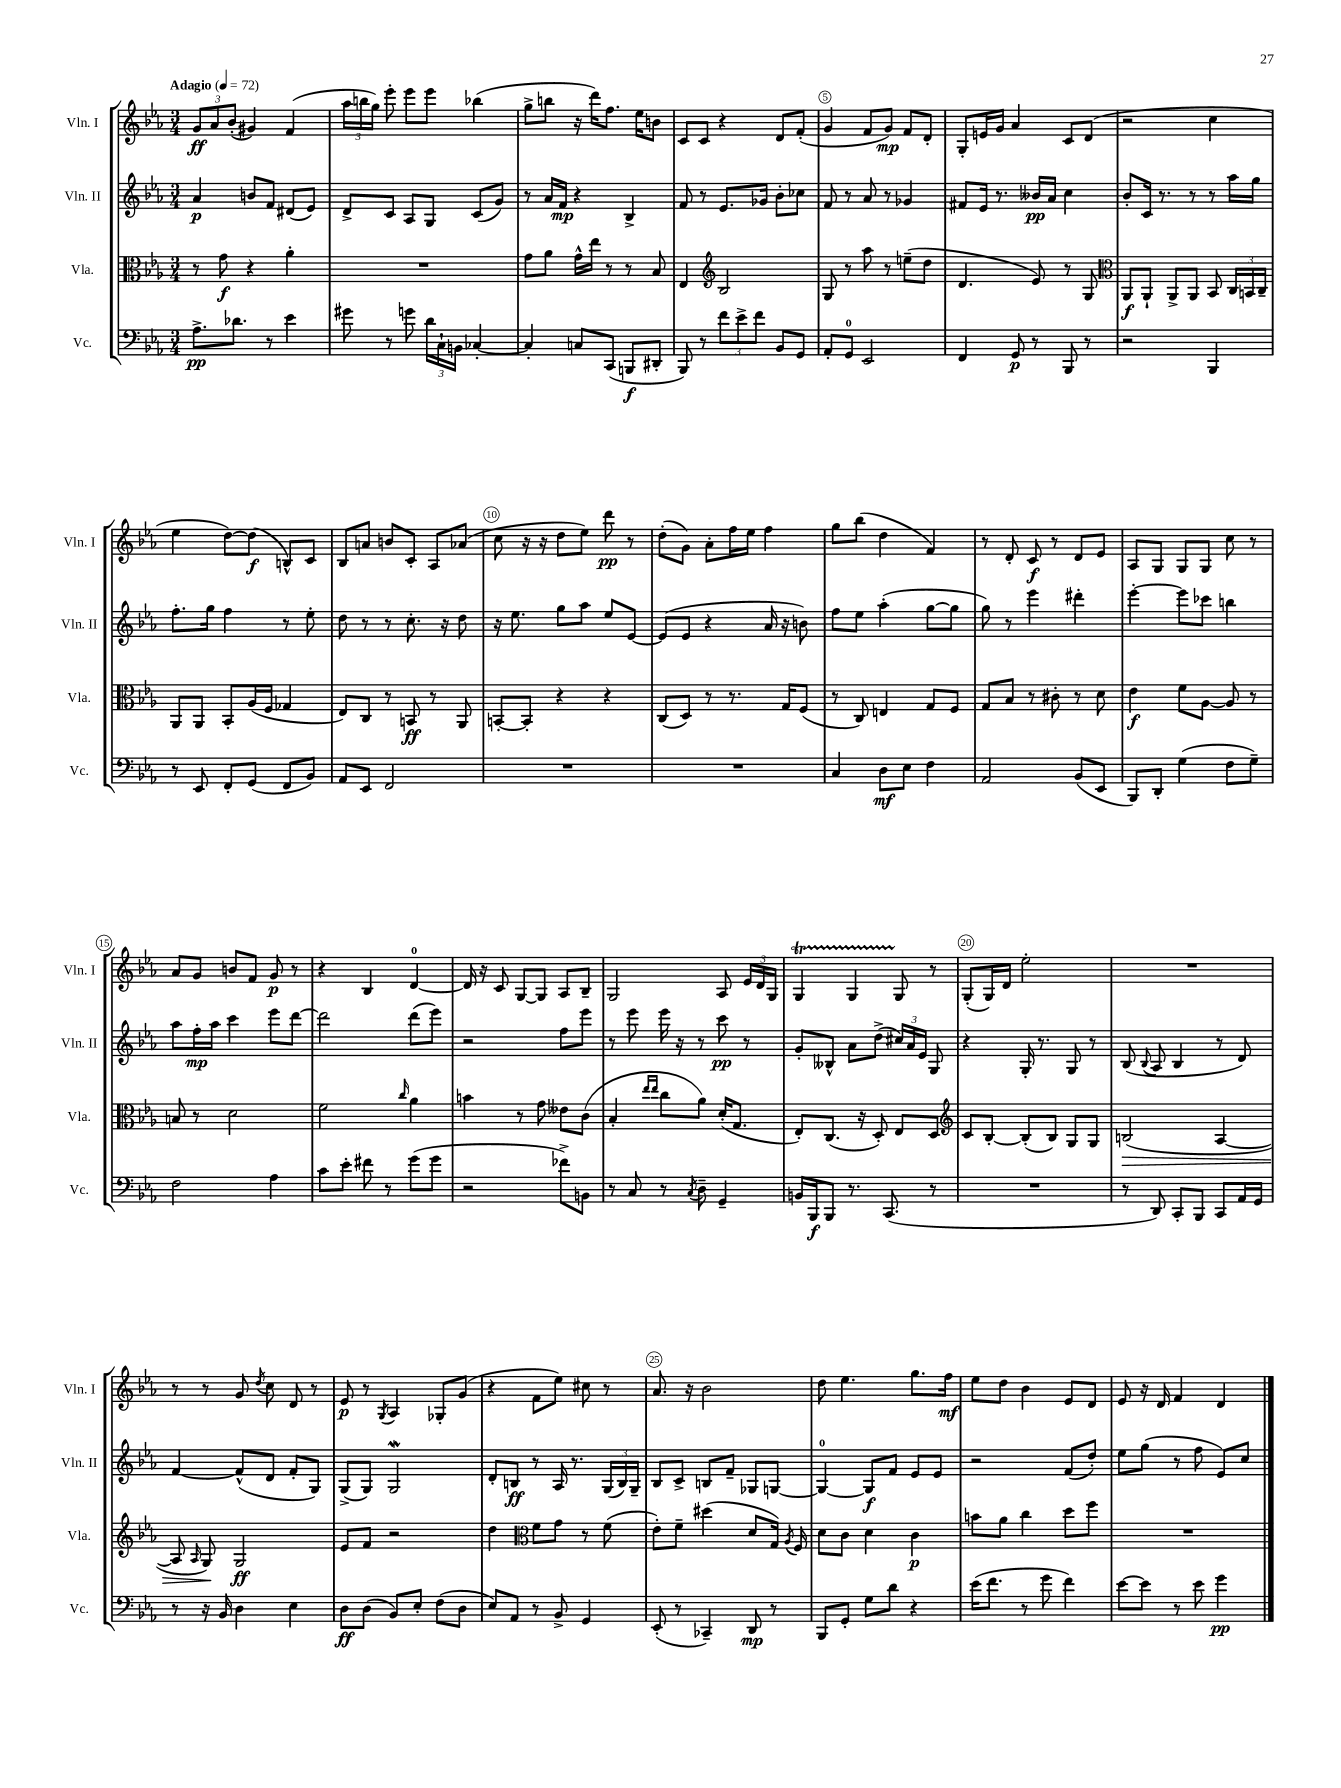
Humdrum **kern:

**kern	**kern	**kern	**kern
*staff4	*staff3	*staff2	*staff1
*clefF4	*clefC3	*clefG2	*clefG2
*k[b-e-a-]	*k[b-e-a-]	*k[b-e-a-]	*k[b-e-a-]
*M3/4	*M3/4	*M3/4	*M3/4
*MM72	*MM72	*MM72	*MM72
8.A-^\L	8r	4a-/	12g/L
.	.	.	12a-/
.	8g\	.	.
.	.	.	(12b-'/J
8.d-\J	.	.	.
.	4r	8b/L	4g#/)
8r	.	8f/J	.
4e-\	4a-'\	(8d#/L	(4f/
.	.	8e-/J)	.
=	=	=	=
8g#\	2.r	8d^/L	24aa-\LL
.	.	.	24bb\
.	.	.	24gg\JJ)
8r	.	8c/J	8eee-'\
8g\	.	8A-/L	8eee-\L
24d\LL	.	8G/J	8eee-\J
24C`\	.	.	.
24BB\JJ	.	.	.
[4C-'/	.	(8c/L	(4bb-\
.	.	8g/J)	.
=	=	=	=
4C-'/]	8g\L	8r	8gg^\L
.	8a-\J	16a-/LL	8bb\J
.	.	16f/JJ	.
8C/L	16g^^\LL	4r	16r
.	16ee-\JJ	.	16ddd\LK)
(8CC/J	8r	.	8.ff\J
8BBB/L	8r	4B-^/	.
.	.	.	16ee-\LK
8DD#'/J	8B-/	.	8b\J
=	=	=	=
8BBB-/)	4E-/	8f/	8c/L
8r	.	8r	8c/J
*	*clefG2	*	*
12f\L	2B-/	8.e-/L	4r
12e-^\	.	.	.
12f\J	.	.	.
.	.	16g-/Jk	.
8BB-/L	.	8b-'\L	8d/L
8GG/J	.	8cc-\J	(8f'/J
=	=	=	=
8AA-'/L	8G/	8f/	4g/
8GG/J	8r	8r	.
2EE-/	8aa-\	8a-/	8f/L
.	8r	8r	8g/J)
.	(8ee~\L	4g-/	8f/L
.	8dd\J	.	8d'/J
=	=	=	=
4FF/	4.d/	8f#/L	8G'/L
.	.	16e-/Jk	16e/L
.	.	8.r	16g/JJ
8GG/	.	.	4a-/
8r	8e-/)	16b--/LL	.
.	.	16a-/JJ	.
8BBB-/	8r	4cc\	8c/L
8r	8G/	.	(8d/J
=	=	=	=
*	*clefC3	*	*
2r	8AA-/L	8b-'/L	2r
.	8AA-`/J	16c/Jk	.
.	.	8.r	.
.	8AA-^/L	.	.
.	8AA-/J	8r	.
4BBB-/	8BB-/	8r	4cc\
.	24C/LL	16aa-\LL	.
.	24BB/	.	.
.	.	16gg\JJ	.
.	24C~/JJ	.	.
=	=	=	=
8r	8AA-/L	8.ff'\L	4ee-\
8EE-/	8AA-/J	.	.
.	.	16gg\Jk	.
8FF'/L	8BB-'/L	4ff\	[8dd\L)
(8GG/J	(16A-/L	.	(8dd\]J
.	16F/JJ	.	.
8FF/L	4G-/	8r	8B^^/L)
8BB-/J)	.	8ee-'\	8c/J
=	=	=	=
8AA-/L	8E-/L)	8dd\	8B-/L
8EE-/J	8C/J	8r	8a/J
2FF/	8r	8r	8b/L
.	8BB/	8.cc'\	8c'/J
.	8r	.	8A-/L
.	.	16r	.
.	8AA-/	8dd\	(8a-/J
=	=	=	=
2.r	[8BB'/L	16r	8cc\
.	.	8.ee-\	.
.	8BB'/]J	.	16r
.	.	.	16r
.	4r	8gg\L	8dd\L
.	.	8aa-\J	8ee-\J)
.	4r	8ee-/L	8ddd\
.	.	[8e-/J	8r
=	=	=	=
2.r	(8C/L	(8e-/]L	(8dd'\L
.	8D/J)	8e-/J	8g\J)
.	8r	4r	8a-'\L
.	8.r	.	16ff\L
.	.	.	16ee-\JJ
.	.	16a-/	4ff\
.	16G/LK	16r	.
.	(8F/J	8b\)	.
=	=	=	=
4C/	8r	8ff\L	8gg\L
.	8C/)	8ee-\J	(8bb-\J
8D\L	4E/	(4aa-'\	4dd\
8E-\J	.	.	.
4F\	8G/L	[8gg\L	4f/)
.	8F/J	8gg\]J	.
=	=	=	=
2AA-/	8G/L	8gg\)	8r
.	8B-/J	8r	8d'/
.	8r	4eee-\	8c/
.	8c#'\	.	8r
(8BB-/L	8r	4ddd#'\	8d/L
8EE-/J	8d\	.	8e-/J
=	=	=	=
8BBB-/L)	4e-\	[4eee-'\	8A-/L
8DD'/J	.	.	8G/J
(4G\	8f\L	8eee-\]L	8G/L
.	[8A-\J	8ccc-\J	8G/J
8F\L	8A-/]	4bb\	8cc\
8G~\J)	8r	.	8r
=	=	=	=
2F\	8B/	8aa-\L	8a-/L
.	8r	16ff'\L	8g/J
.	.	16aa-\JJ	.
.	2d\	4ccc\	8b/L
.	.	.	8f/J
4A-\	.	8eee-\L	8g/
.	.	[8ddd\J	8r
=	=	=	=
8c\L	2f\	2ddd\]	4r
8e-'\J	.	.	.
8f#\	.	.	4B-/
8r	.	.	.
.	16qqcc/	.	.
(8g\L	4a-\	(8ddd\L	[4d/
8g\J	.	8eee-\J)	.
=	=	=	=
2r	4b\	2r	16d/]
.	.	.	16r
.	.	.	8c/
.	8r	.	[8G/L
.	8g\	.	8G/]J
8f-^\L)	8e--\L	8ff\L	8A-/L
8BB\J	(8c\J	8eee-\J	8B-~/J
=	=	=	=
8r	4B-'/	8r	2G/
8C/	.	8eee-\	.
.	16qqee-/LL	.	.
.	16qqee-/JJ	.	.
8r	8cc\L	16eee-\	.
.	.	16r	.
8qC/	.	.	.
8D~\	8a-\J)	8r	.
4GG~/	(16d'/LK	8ccc\	8A-/
.	8.G/J	.	.
.	.	8r	24e-/LL
.	.	.	24d/
.	.	.	24G/JJ
=	=	=	=
16BB/LL	8E-'/L)	8g'/L	4G/
16BBB-/J	.	.	.
8BBB-/J	(8.C/J	8B--^^/J	.
8.r	.	8a-\L	4G/
.	16r	.	.
.	8D'/)	(8dd^\J	.
(8.CC/	.	.	.
.	8E-/L	24cc#/LL)	8G/
.	.	24a-/	.
.	.	24e-/JJ	.
8r	8D/J	8G/	8r
=	=	=	=
*	*clefG2	*	*
2.r	8c/L	4r	(8G'/L
.	[8B-'/J	.	16G/L)
.	.	.	16d/JJ
.	(8B-'/]L	16G'/	2ee-'\
.	.	8.r	.
.	8B-/J)	.	.
.	8G/L	8G/	.
.	8G/J	8r	.
=	=	=	=
8r	(2B/	(8B-/	2.r
.	.	8qqB-/	.
8DD/)	.	8A-/	.
8CC'/L	.	4B-/	.
8BBB-/J	.	.	.
8CC/L	[4A-/	8r	.
16AA-/L	.	8d/)	.
16GG/JJ	.	.	.
=	=	=	=
8r	8A-/]	[4f/	8r
.	16qqA-/	.	.
16r	8G/)	.	8r
16BB-/	.	.	.
4D\	2G/	(8f^^/]L	8g/
.	.	.	8qdd/
.	.	8d/J	8cc\
4E-\	.	8f'/L	8d/
.	.	8G/J)	8r
=	=	=	=
8D\L	8e-/L	(8G^/L	8e-/
(8D\J	8f/J	8G/J)	8r
.	.	.	8qG/
8BB-/L)	2r	2G/	4A-/
8E-'/J	.	.	.
(8F\L	.	.	8G-'/L
8D\J	.	.	(8g/J
=	=	=	=
8E-/L)	4dd\	8d'/L	4r
8AA-/J	.	8B/J	.
*	*clefC3	*	*
8r	8f\L	8r	8f\L
8BB-^/	8g\J	16A-/	8ee-\J)
.	.	8.r	.
4GG/	8r	.	8cc#\
.	(8f\	(24G/LL	8r
.	.	24B/)	.
.	.	24G~/JJ	.
=	=	=	=
(8EE-'/	8e-'\L)	8B-/L	8.a-/
8r	8f~\J	8c^/J	.
.	.	.	16r
4CC-~/)	(4dd#\	8B/L	2b-\
.	.	8f~/J	.
8DD/	8d/L	8G-/L	.
8r	16G/Jk)	[8G/J	.
.	8qA-/	.	.
.	16F/	.	.
=	=	=	=
8BBB-/L	8d\L	4G/_	8dd\
8GG'/J	8c\J	.	4.ee-\
8G\L	4d\	8G/]L	.
8d\J	.	8f/J	.
4r	4c\	8e-/L	8.gg\L
.	.	8e-/J	.
.	.	.	16ff\Jk
=	=	=	=
(16e-\LK	8b\L	2r	8ee-\L
8.f\J	.	.	.
.	8a-\J	.	8dd\J
8r	4cc\	.	4b-\
8g\	.	.	.
4f\)	8dd\L	(8f/L	8e-/L
.	8ff\J	8dd'/J)	8d/J
=	=	=	=
[8e-\L	2.r	8ee-\L	8e-/
8e-\]J	.	(8gg\J	16r
.	.	.	16d/
8r	.	8r	4f/
8e-\	.	8ff\	.
4g\	.	8e-/L)	4d/
.	.	8cc/J	.
==	==	==	==
*-	*-	*-	*-
